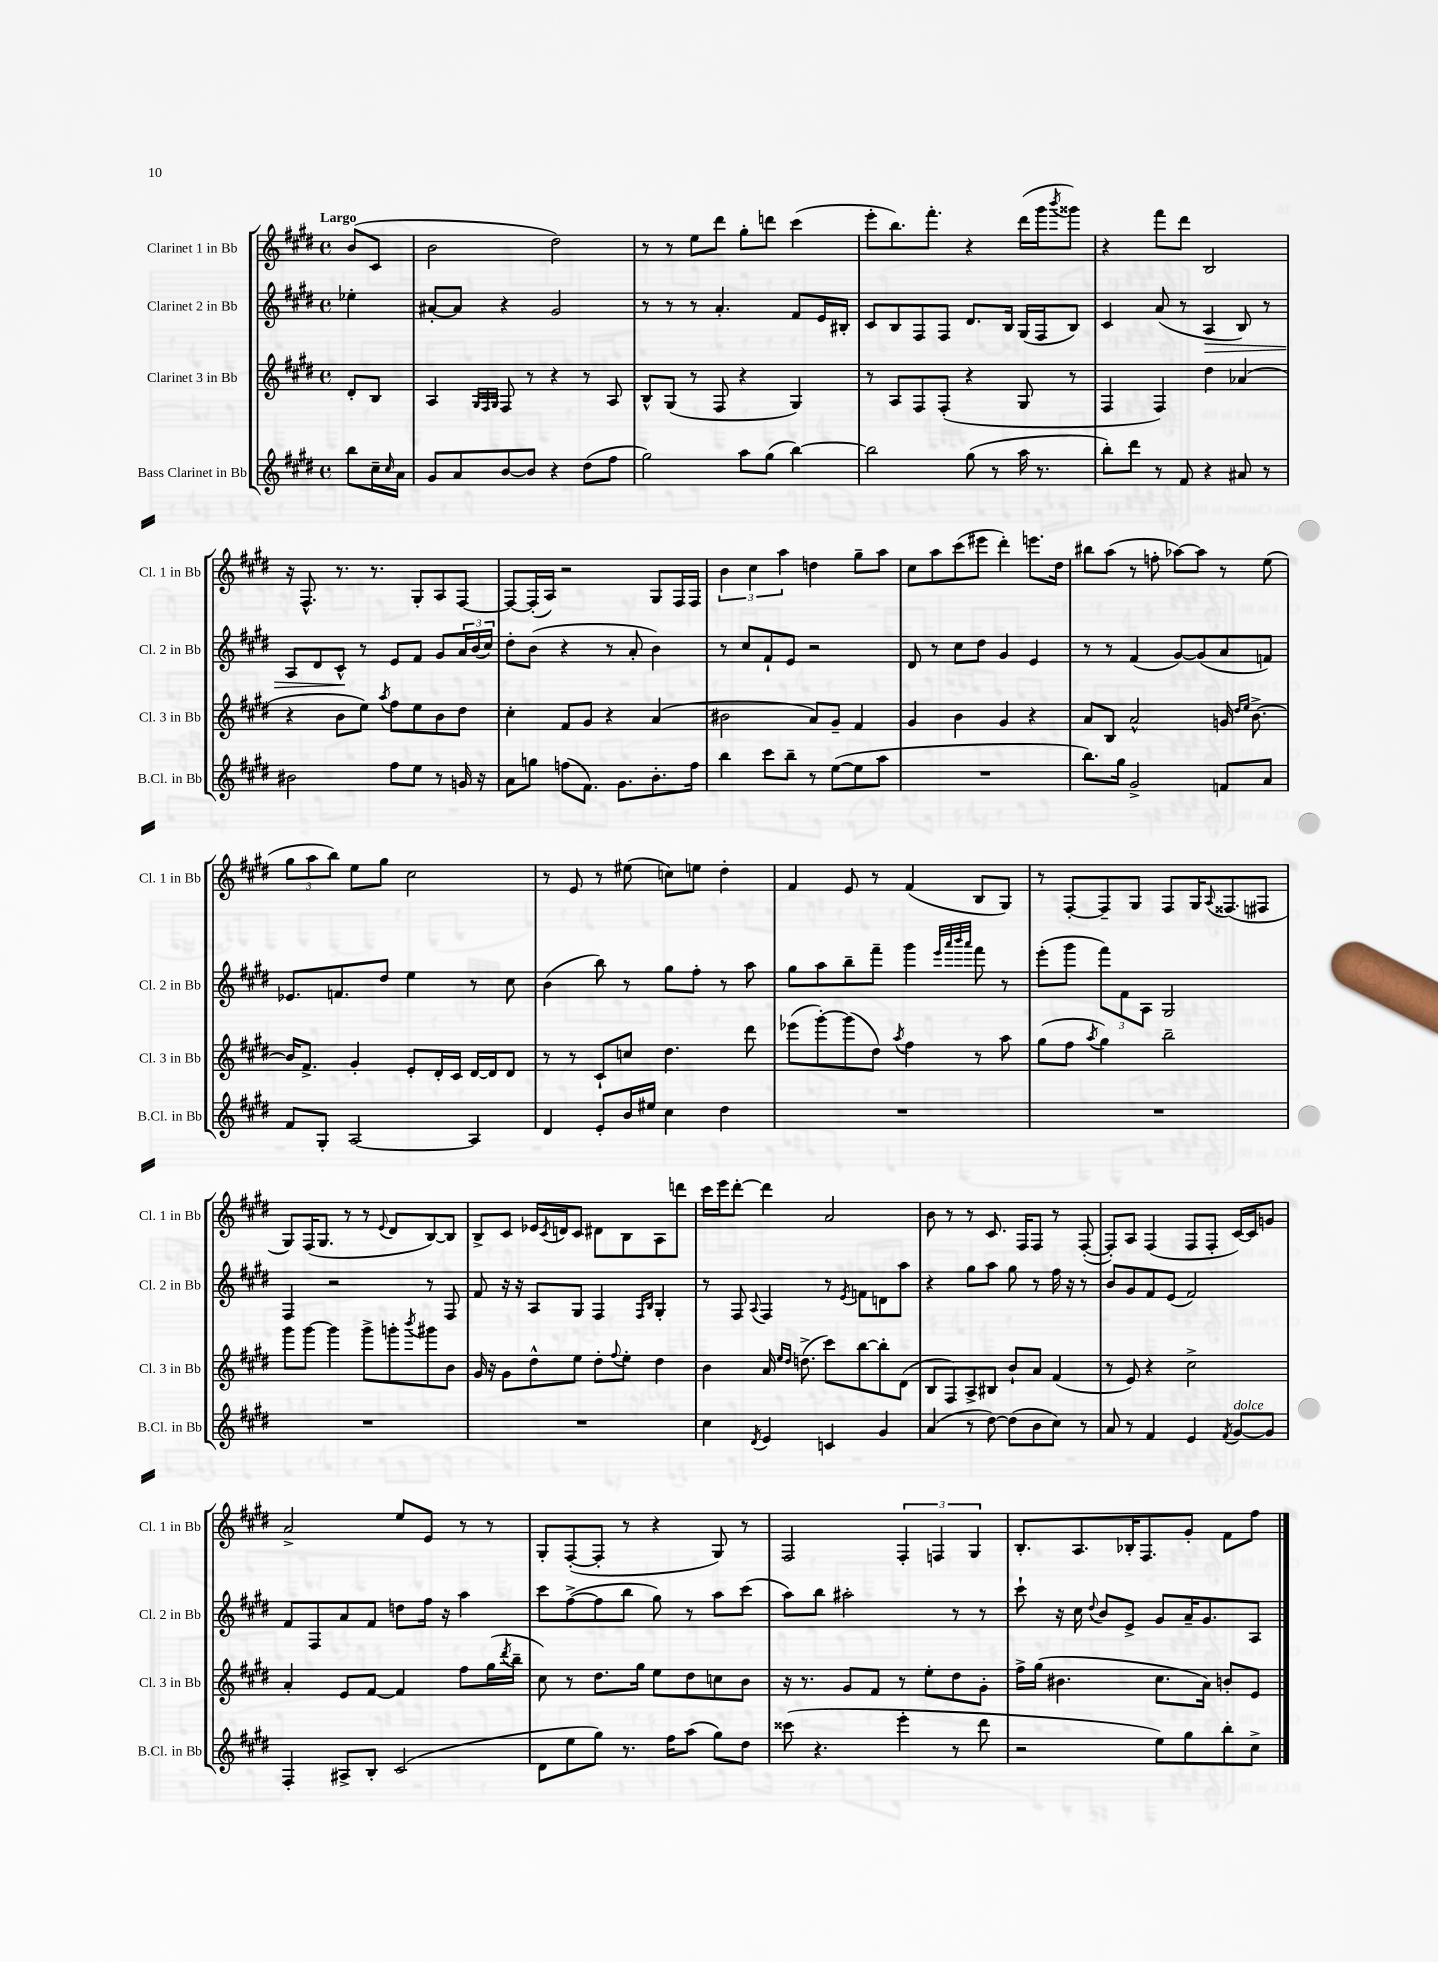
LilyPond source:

<<
\new StaffGroup <<
\new Staff = "s0" \with { instrumentName = "Clarinet 1 in Bb" shortInstrumentName = "Cl. 1 in Bb" } {
    \clef treble \key e \major \defaultTimeSignature \time 4/4 \partial 4 \tempo "Largo"
    b'8( cis'8 |
    b'2 dis''2) |
    r8 r8 e''8 dis'''8 gis''8-. d'''8 cis'''4( |
    e'''8-. b''8.) fis'''8.-. r4 dis'''16( gis'''16 \acciaccatura { b'''8 } gisis'''8) |
    r4 fis'''8 dis'''8 b2 |
    r16 fis8.-^ r8. r8. gis8-. a8 fis8~ |
    fis8~ fis16-.( a16) r2 gis8 fis16 fis16 |
    \tuplet 3/2 { b'4 cis''4 a''4 } d''4 gis''8-- a''8 |
    cis''8 a''8 cis'''8( eis'''8 dis'''4-.) e'''8. dis''16 |
    bis''8 a''8( r8 f''8-. aes''8~) aes''8 r8 e''8( |
    \tuplet 3/2 { gis''8 a''8 b''8) } e''8 gis''8 cis''2 |
    r8 e'8 r8 eis''8( c''8) e''8 dis''4-. |
    fis'4 e'8 r8 fis'4( b8 gis8) |
    r8 fis8~-. fis8-- gis8 fis8 gis16 \appoggiatura { a8 } fisis8.( fis8 |
    gis8) fis16( gis8. r8 r8 \appoggiatura { e'8 } dis'8 b8~) b8 |
    b8-> cis'8 ees'16 \acciaccatura { cis'8 } d'16 cis'8 dis'8 b8 a8 d'''8 |
    cis'''16 e'''16 dis'''8~-. dis'''4 a'2 |
    b'8 r8 r8 cis'8. fis16 fis8 r8 fis8~-.( |
    fis8-.) a8 fis4( fis8 fis8-. cis'16~) cis'16 g'8 |
    a'2-> e''8 e'8 r8 r8 |
    gis8-. fis8~-.( fis8-. r8 r4 gis8) r8 |
    fis2 \tuplet 3/2 { fis4-. f4 gis4 } |
    b8.-. a8. bes16-. fis8. gis'8-. fis'8 fis''8 \bar "|." |
}
\new Staff = "s1" \with { instrumentName = "Clarinet 2 in Bb" shortInstrumentName = "Cl. 2 in Bb" } {
    \clef treble \key e \major \defaultTimeSignature \time 4/4 \partial 4
    ees''4-. |
    ais'8~-. ais'8 r4 gis'2 |
    r8 r8 r8 a'4.-. fis'8 e'16 bis16-. |
    cis'8 b8 fis8 fis8 dis'8. b16 gis16( fis16 b8) |
    cis'4 a'8( r8 a4\> b8) r8 |
    a8 dis'8 cis'8-^\! r8 e'8 fis'8 gis'8 \tuplet 3/2 { a'16 b'16( cis''16) } |
    dis''8-. b'8( r4 r8 a'8-. b'4) |
    r8 cis''8 fis'8-! e'8 r2 |
    dis'8 r8 cis''8 dis''8 gis'4 e'4 |
    r8 r8 fis'4( gis'8~) gis'8( a'8 f'8) |
    ees'8. f'8. dis''8 e''4 r8 cis''8 |
    b'4( b''8) r8 gis''8 fis''8-. r8 a''8 |
    gis''8 a''8 b''8-- fis'''8-- gis'''4 \grace { e'''32 a'''32 b'''32 a'''32 } fis'''8 r8 |
    e'''8-.( gis'''8 \tuplet 3/2 { fis'''8) fis'8 a8 } gis2 |
    fis4 r2 r8 fis8 |
    fis'8 r16 r16 a8 gis8 fis4 \grace { fis16 b16 } gis4-. |
    r8 fis8 \appoggiatura { a8 } fis4 r8 \acciaccatura { e'8 } f'8 d'8 a''8 |
    r4 gis''8 a''8 gis''8 r8 fis''16 r16 r8 |
    b'8 gis'8 fis'8 e'8( fis'2) |
    fis'8 fis8 a'8 fis'8 d''8 fis''16 r16 a''4 |
    cis'''8 fis''8~->( fis''8 b''8 gis''8) r8 a''8 cis'''8( |
    a''8) b''8 ais''2-. r8 r8 |
    cis'''8-! r16 cis''16 \appoggiatura { dis''8 } b'8 e'8-> gis'8 a'16-- gis'8. a8 \bar "|." |
}
\new Staff = "s2" \with { instrumentName = "Clarinet 3 in Bb" shortInstrumentName = "Cl. 3 in Bb" } {
    \clef treble \key e \major \defaultTimeSignature \time 4/4 \partial 4
    dis'8-. b8 |
    a4 \grace { gis32 fis32 gis32 } fis8 r8 r4 r8 a8 |
    b8-^ gis8( r8 fis8 r4 gis4) |
    r8 a8 fis8 fis8-.( r4 gis8 r8 |
    fis4 fis4) dis''4 aes'4( |
    r4 b'8 e''8) \acciaccatura { a''8 } fis''8 e''8 b'8 dis''8 |
    cis''4-. fis'8 gis'8 r4 a'4( |
    bis'2 a'8) gis'8-- fis'4 |
    gis'4 b'4 gis'4 r4 |
    a'8 b8 a'2-^ g'16 \grace { dis''16 e''16 } b'8.~-> |
    b'16 fis'8.-> gis'4-. e'8-. dis'16-. cis'16 dis'16~ dis'16 dis'8 |
    r8 r8 cis'8-! c''8 dis''4. dis'''8 |
    ees'''8( gis'''8~-.) gis'''8( dis''8) \acciaccatura { a''8 } fis''4 r8 a''8 |
    gis''8( fis''8 \acciaccatura { a''8 } gis''4) b''2-- |
    gis'''8 gis'''8~ gis'''4 gis'''8-> g'''8-. \acciaccatura { b'''8 } gis'''8 b'8 |
    gis'16 r16 gis'8 dis''8-^ e''8 dis''8-. \appoggiatura { fis''8 } e''8-. dis''4 |
    b'4 a'16 \grace { e''16 dis''16 } d''8.->( cis'''8) b''8~ b''8-. dis'8( |
    b8 fis8) a8-> bis8 b'8-! a'8 fis'4( |
    r8 e'8) r4 cis''2-> |
    a'4-. e'8 fis'8~ fis'4 fis''8 gis''16( \acciaccatura { dis'''8 } b''16-- |
    cis''8) r8 dis''8. gis''16 e''8 dis''8 c''8 b'8 |
    r16 r8. gis'8 fis'8 r8 e''8-. dis''8 gis'8-. |
    fis''16-> gis''16( bis'4. cis''8. a'16) b'8-. e'8 \bar "|." |
}
\new Staff = "s3" \with { instrumentName = "Bass Clarinet in Bb" shortInstrumentName = "B.Cl. in Bb" } {
    \clef treble \key e \major \defaultTimeSignature \time 4/4 \partial 4
    b''8 cis''16-- \grace { cis''16 } a'16 |
    gis'8 a'8 b'8~ b'8 r4 dis''8( fis''8 |
    gis''2) a''8 gis''8( b''4~) |
    b''2 gis''8( r8 a''16 r8. |
    b''8-.) dis'''8 r8 fis'8 r4 ais'8 r8 |
    bis'2 fis''8 e''8 r8 g'16 r16 |
    a'8 g''8 f''8( fis'8.) gis'8. b'8.-. f''16 |
    b''4 cis'''8 b''8-- r8 e''8~( e''8 a''8 |
    R1 |
    b''8.) gis''16 gis'2-> f'8 a'8 |
    fis'8 gis8-. a2~ a4 |
    dis'4 e'8-. b'16 eis''16 cis''4 dis''4 |
    R1 |
    R1 |
    R1 |
    R1 |
    cis''4 \acciaccatura { dis'8 } e'4 c'4 gis'4 |
    a'4( r8 dis''8~) dis''8( b'8 cis''8) r8 |
    a'8 r8 fis'4 e'4 \acciaccatura { fis'8 } gis'8~^\markup { \italic "dolce" } gis'8 |
    fis4-. ais8-> b8-. cis'2( |
    dis'8 e''8 gis''8) r8. fis''16 a''8( gis''8) dis''8 |
    cisis'''8( r4. e'''4-. r8 dis'''8 |
    r2 e''8) gis''8 b''8-. cis''8-> \bar "|." |
}
>>
>>
\layout { \context { \Score \remove "Bar_number_engraver" } }
